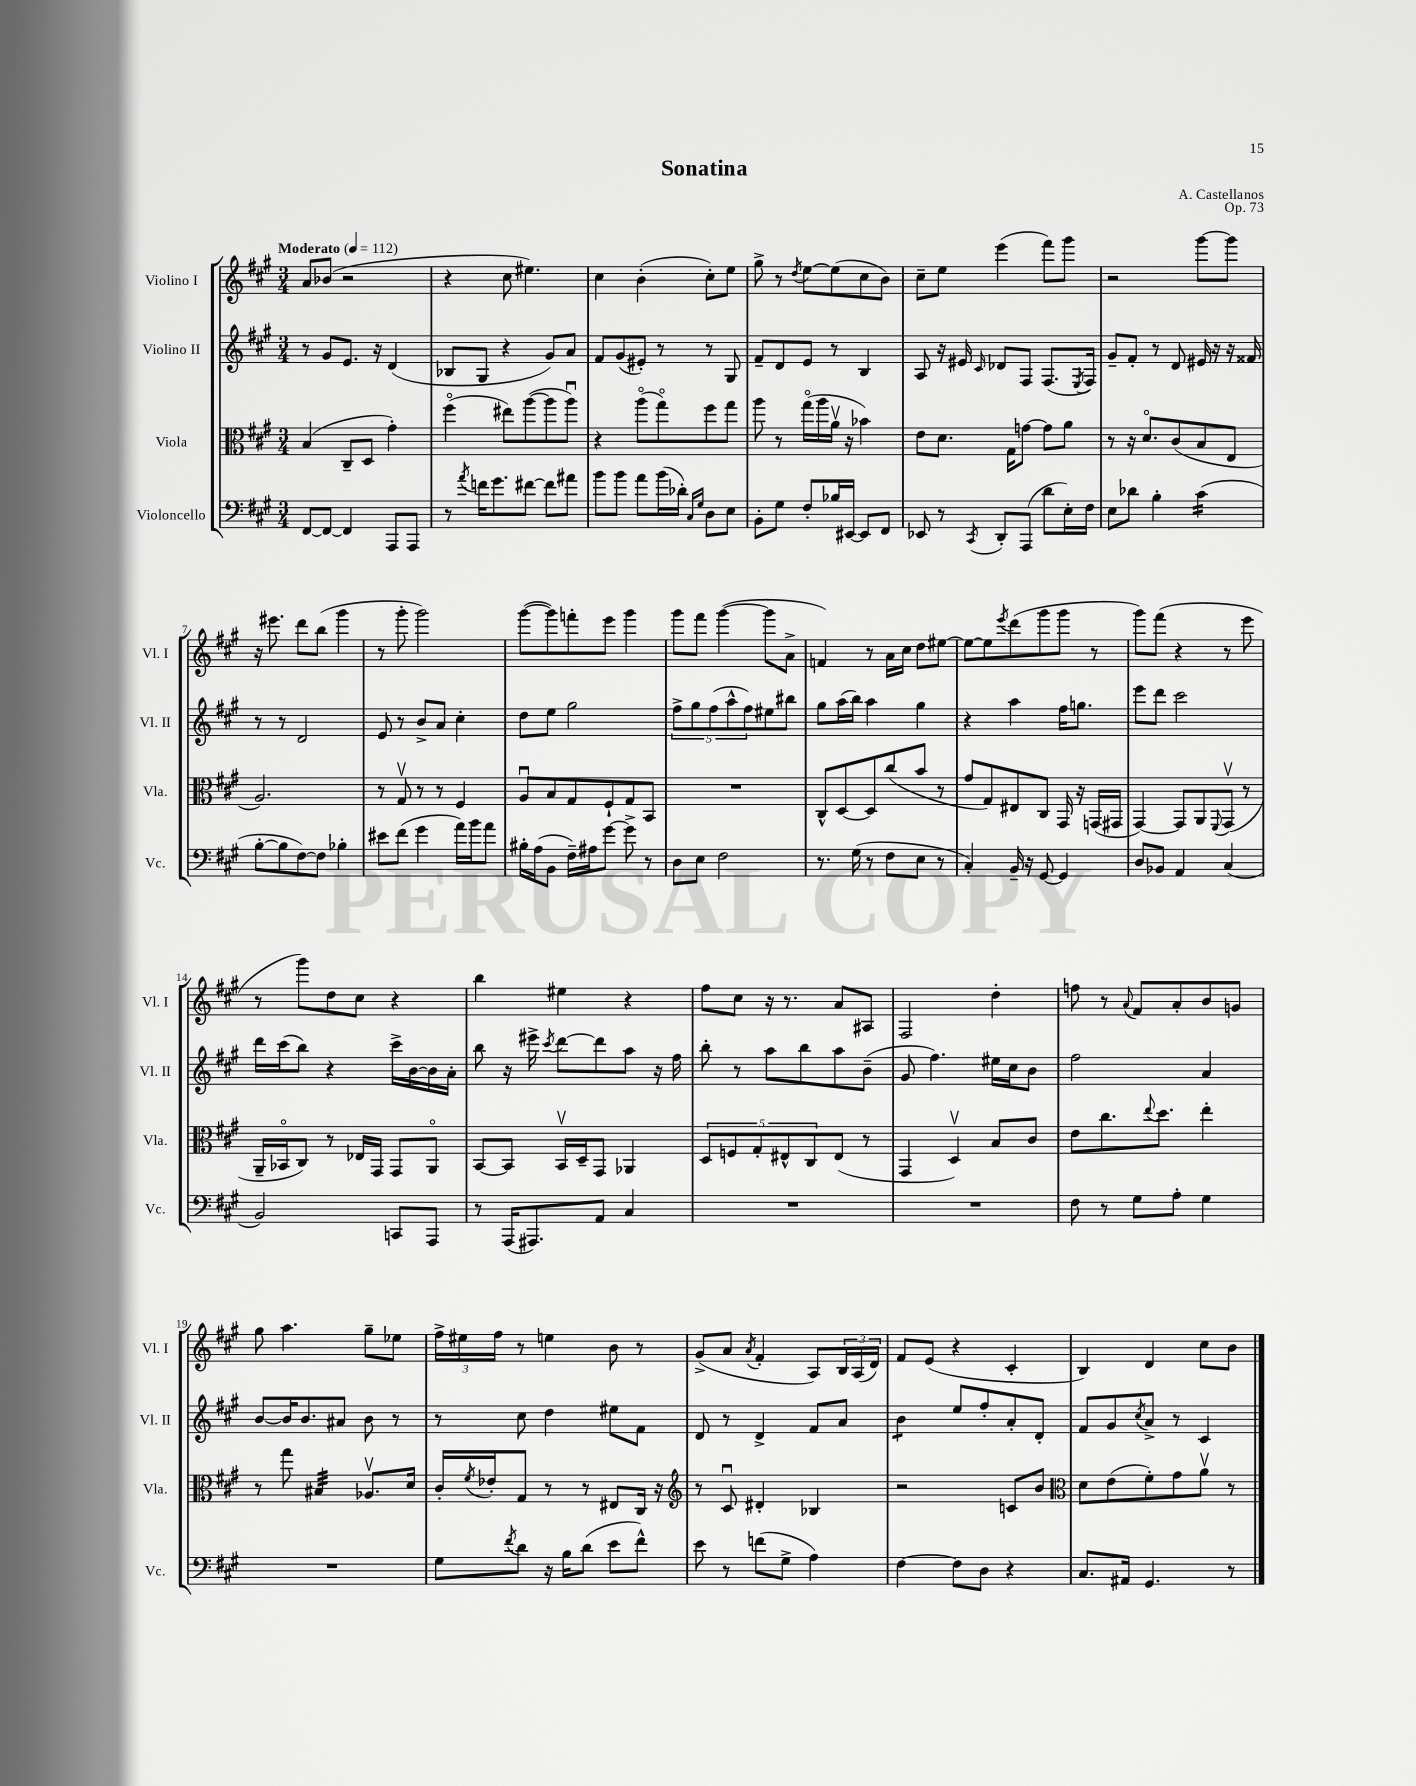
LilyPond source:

\header { title = "Sonatina" composer = "A. Castellanos" opus = "Op. 73" }
<<
\new StaffGroup <<
\new Staff = "s0" \with { instrumentName = "Violino I" shortInstrumentName = "Vl. I" } {
    \clef treble \key a \major \numericTimeSignature \time 3/4 \tempo "Moderato" 4 = 112
    a'8 bes'8( r2 |
    r4 cis''8 eis''4.) |
    cis''4 b'4-.( cis''8-.) e''8 |
    gis''8-> r8 \acciaccatura { d''8 } e''8~ e''8( cis''8 b'8) |
    cis''8-- e''8 e'''4( fis'''8) gis'''8 |
    r2 gis'''8~ gis'''8 |
    r16 eis'''8. d'''8 b''8( gis'''4 |
    r8 gis'''8-. gis'''2) |
    gis'''8~( gis'''8) f'''8-. e'''8 gis'''4 |
    gis'''8 fis'''8 gis'''4~( gis'''8 a'8-> |
    f'4) r8 a'16 cis''16 d''8 eis''8~ |
    eis''8~ eis''8 \acciaccatura { e'''8 } d'''8( gis'''8 gis'''8 r8 |
    gis'''8) fis'''8( r4 r8 e'''8 |
    r8 gis'''8) d''8 cis''8 r4 |
    b''4 eis''4 r4 |
    fis''8 cis''8 r16 r8. a'8 ais8 |
    fis2 d''4-. |
    f''8 r8 \appoggiatura { a'8 } fis'8 a'8-. b'8 g'8 |
    gis''8 a''4. gis''8-- ees''8 |
    \tuplet 3/2 { fis''16-> eis''16 fis''16 } r8 e''4 b'8 r8 |
    gis'8->( a'8 \acciaccatura { a'8 } fis'4-. a8) \tuplet 3/2 { b16 a16( d'16) } |
    fis'8 e'8( r4 cis'4-. |
    b4) d'4 cis''8 b'8 \bar "|." |
}
\new Staff = "s1" \with { instrumentName = "Violino II" shortInstrumentName = "Vl. II" } {
    \clef treble \key a \major \numericTimeSignature \time 3/4
    r8 gis'8 e'8. r16 d'4( |
    bes8 gis8 r4 gis'8) a'8 |
    fis'8 gis'8( eis'8-.) r8 r8 gis8 |
    fis'8-- d'8 e'8 r8 b4 |
    a8 r16 eis'16 \grace { cis'16 } des'8 fis8 fis8.( \acciaccatura { e8 } fis16) |
    gis'8-- fis'8-. r8 d'8 eis'16 r16 r16 fisis'16 |
    r8 r8 d'2 |
    e'8 r8 b'8-> a'8 cis''4-. |
    d''8 e''8 gis''2 |
    \tuplet 5/4 { fis''8-> gis''8 fis''8( a''8-^ fis''8) } eis''8 bis''8 |
    gis''8 a''16( b''16) a''4 gis''4 |
    r4 a''4 fis''16 g''8. |
    e'''8 d'''8 cis'''2 |
    d'''16 cis'''16( b''8) r4 cis'''16-> b'16~ b'16 a'16-. |
    b''8 r16 eis'''16-> \acciaccatura { cis'''8 } d'''8~ d'''8 a''8 r16 fis''16 |
    b''8-. r8 a''8 b''8 a''8 b'8--( |
    gis'8 fis''4.) eis''16 cis''16 b'8 |
    fis''2 a'4 |
    b'8~ b'16 b'8. ais'8 b'8 r8 |
    r8 cis''8 d''4 eis''8 fis'8 |
    d'8 r8 d'4-> fis'8 a'8 |
    b'4:8 e''8 fis''8-. a'8-. d'8-. |
    fis'8 gis'8 \acciaccatura { cis''8 } a'8-> r8 cis'4 \bar "|." |
}
\new Staff = "s2" \with { instrumentName = "Viola" shortInstrumentName = "Vla." } {
    \clef alto \key a \major \numericTimeSignature \time 3/4
    b4( cis8-- d8 gis'4-.) |
    fis''4\flageolet( eis''8) a''8~( a''8 a''8\downbow) |
    r4 a''8\flageolet( gis''8\flageolet) fis''8 gis''8 |
    a''8 r8 gis''16\flageolet( a''16 a'16\upbow r16 bes'4) |
    e'8 d'8. gis16 g'8~ g'8 a'8 |
    r8 r16 d'8.\flageolet cis'8( b8 e8 |
    a2.) |
    r8 gis8\upbow r8 r8 fis4 |
    a8\downbow b8 gis8 fis8-! gis8 b,8 |
    R2. |
    cis8-^ d8~ d8 cis''8( b'8 r8 |
    gis'8 gis8) eis8 cis8 gis,16 r16 g,16( gis,16 |
    gis,4~) gis,8 a,8 \appoggiatura { fis,8 } gis,8\upbow( r8 |
    a,16-- bes,16\flageolet cis8) r8 ees16 gis,16 gis,8 a,8\flageolet |
    b,8~ b,8 b,16\upbow d16-- gis,8 aes,4 |
    \tuplet 5/4 { d8 f8 gis8-. eis8-^ cis8 } eis8( r8 |
    gis,4 d4\upbow) b8 cis'8 |
    e'8 cis''8. \appoggiatura { e''8 } d''8. e''4-. |
    r8 gis''8 bis4:32 aes8.\upbow d'16 |
    cis'16-. \acciaccatura { fis'8 } ees'16-. gis8 r8 r8 eis8 cis16 r16 |
    \clef treble r8 cis'8\downbow dis'4-. bes4 |
    r2 c'8 b'8 |
    \clef alto d'8 e'8( fis'8-.) gis'8 a'8\upbow r8 \bar "|." |
}
\new Staff = "s3" \with { instrumentName = "Violoncello" shortInstrumentName = "Vc." } {
    \clef bass \key a \major \numericTimeSignature \time 3/4
    fis,8~ fis,8~ fis,4 a,,8 a,,8 |
    r8 \acciaccatura { a'8 } f'16 gis'8. fis'8~ fis'8 ais'8 |
    b'8 b'8 a'8 b'16( des'16-.) \grace { cis16 gis16 } d8 e8 |
    b,8-. gis8 fis8-. bes16 eis,16~ eis,8 fis,8 |
    ees,8 r8 \acciaccatura { cis,8 } d,8-. a,,8( d'8 e16-.) fis16 |
    e8 des'8 b4-. cis'4:16( |
    b8~-. b8 fis8~) fis8 bes4-. |
    eis'8 fis'8( gis'4 a'16) b'16 a'8 |
    bis16-. a16( b,8 fis16--) ais16 gis'8~ gis'8-> r8 |
    d8 e8 fis2 |
    r8. gis16( r8 fis8 e8 r8 |
    cis4-.) b,16-- r16 gis,8~ gis,4 |
    d8 bes,8 a,4 cis4( |
    b,2) c,8 a,,8 |
    r8 a,,16( ais,,8.) a,8 cis4 |
    R2. |
    R2. |
    fis8 r8 gis8 a8-. gis4 |
    R2. |
    gis8 \acciaccatura { fis'8 } d'8 r16 b16 d'8( e'8 fis'8-^) |
    e'8 r8 f'8( gis8-> a4) |
    fis4~ fis8 d8 r4 |
    cis8. ais,16 gis,4. r8 \bar "|." |
}
>>
>>
